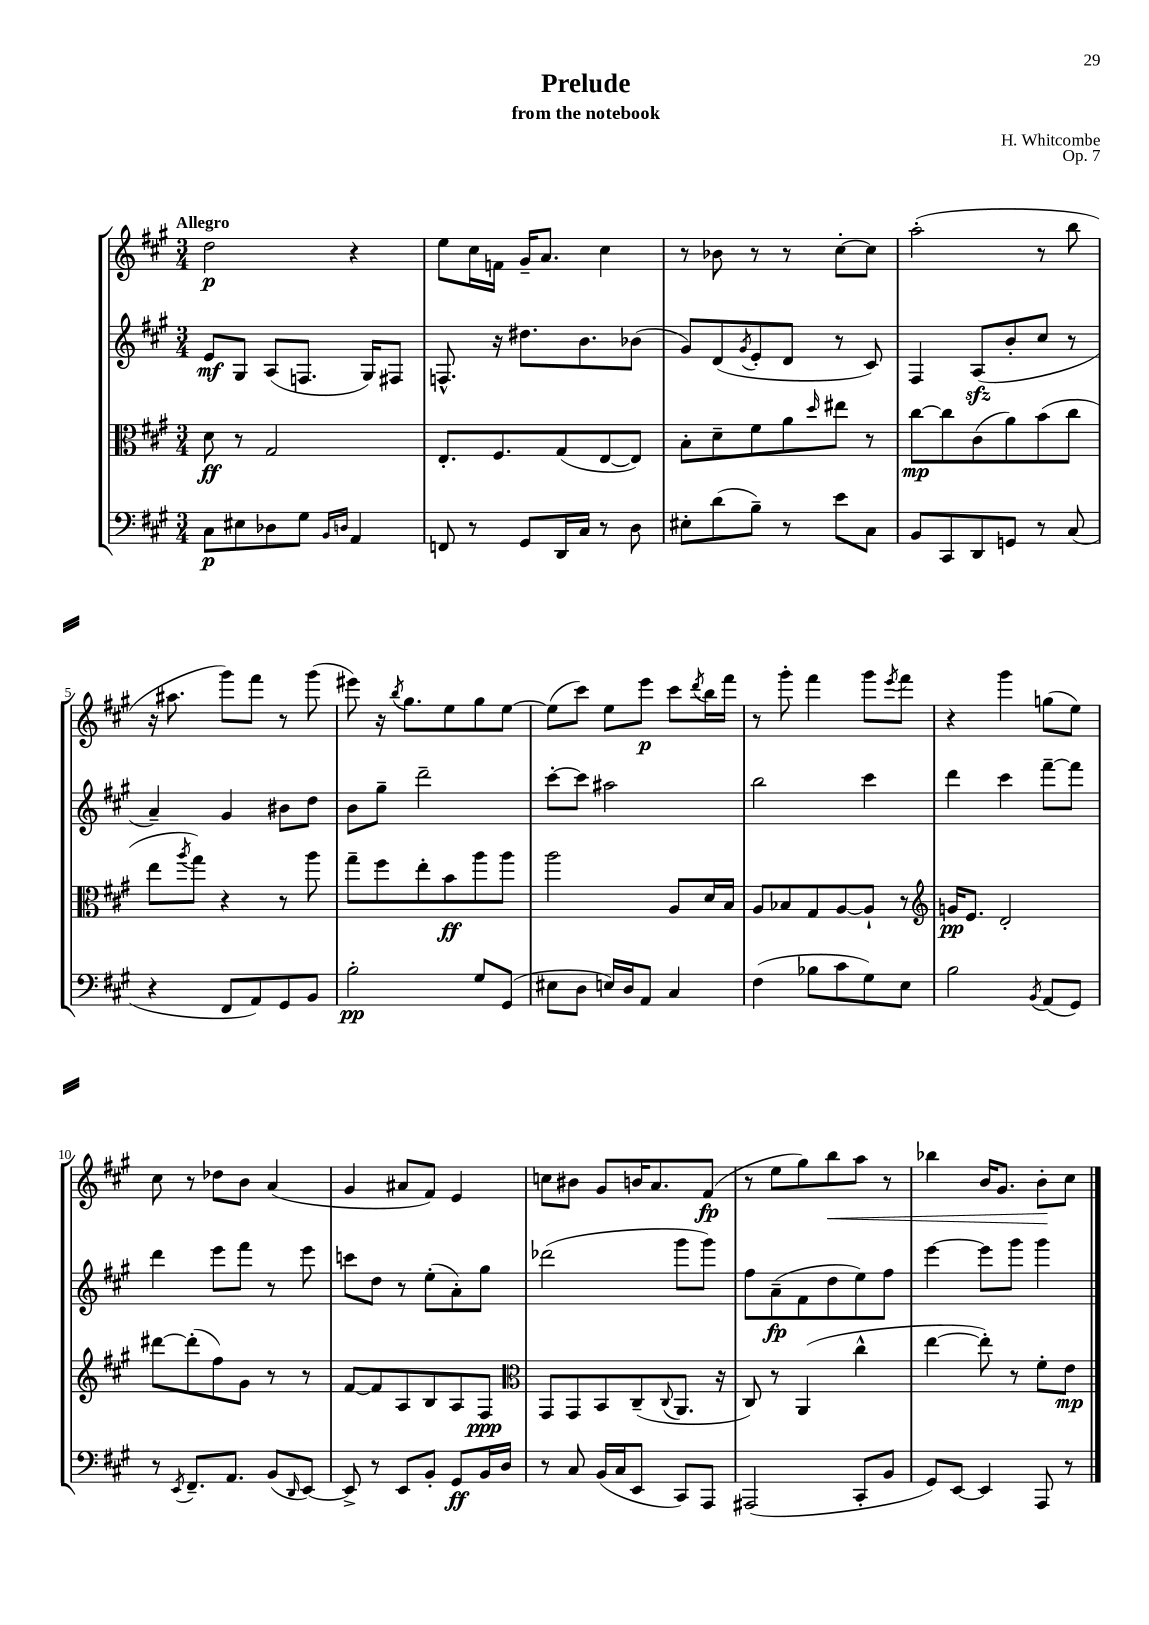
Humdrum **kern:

**kern	**kern	**kern	**kern
*staff4	*staff3	*staff2	*staff1
*clefF4	*clefC3	*clefG2	*clefG2
*k[f#c#g#]	*k[f#c#g#]	*k[f#c#g#]	*k[f#c#g#]
*M3/4	*M3/4	*M3/4	*M3/4
8C#	8d	8e	2dd
8E#	8r	8G#	.
8D-	2G#	(8A	.
8G#	.	8.F	.
16qqBB	.	.	.
16qqD	.	.	.
4AA	.	.	4r
.	.	16G#)	.
.	.	8F#	.
=	=	=	=
8FF	8.E'	8.F^^	8ee
8r	.	.	16cc#
.	8.F#	16r	16f
8GG#	.	8.dd#	16g#~
.	.	.	8.a
16DD	(8G#	.	.
16C#	.	8.b	.
8r	[8E	.	4cc#
8D	8E])	(8b-	.
=	=	=	=
8E#'	8B'	8g#)	8r
(8d	8d~	(8d	8b-
.	.	8qg#	.
8B~)	8f#	8e'	8r
8r	8a	8d	8r
.	16qqdd	.	.
8e	8ee#	8r	[8cc#'
8C#	8r	8c#)	8cc#]
=	=	=	=
8BB	[8cc#	4F#	(2aa'
8CC#	8cc#]	.	.
8DD	(8c#	(8A	.
8GG	8a)	8b'	.
8r	(8b	8cc#	8r
(8C#	8cc#	8r	8bb
=	=	=	=
4r	8ee	4a~)	16r
.	.	.	8.aa#
.	8qaa	.	.
.	8gg#)	.	.
8FF#	4r	4g#	8ggg#)
8AA)	.	.	8fff#
8GG#	8r	8b#	8r
8BB	8aa	8dd	(8ggg#
=	=	=	=
2B'	8gg#~	8b	8eee#)
.	8ff#	8gg#~	16r
.	.	.	8qbb
.	.	.	8.gg#
.	8ee'	2ddd~	.
.	8b	.	8ee
8G#	8aa	.	8gg#
(8GG#	8aa	.	[8ee
=	=	=	=
8E#	2aa	[8ccc#'	(8ee]
8D	.	8ccc#]	8ccc#)
16E)	.	2aa#	8ee
16D	.	.	.
8AA	.	.	8eee
4C#	8A	.	8ccc#
.	.	.	8qddd
.	16d	.	16bb
.	16B	.	16fff#
=	=	=	=
(4F#	8A	2bb	8r
.	8B-	.	8ggg#'
8B-	8G#	.	4fff#
8c#	[8A	.	.
8G#)	8A`]	4ccc#	8ggg#
.	.	.	8qeee
8E	8r	.	8fff#
=	=	=	=
*	*clefG2	*	*
2B	16g	4ddd	4r
.	8.e	.	.
.	2d'	4ccc#	4ggg#
8qBB	.	.	.
(8AA	.	[8fff#~	(8gg
8GG#)	.	8fff#]	8ee)
=	=	=	=
8r	[8ddd#	4ddd	8cc#
8qEE	.	.	.
8.FF#~	(8ddd#']	.	8r
.	8ff#)	8eee	8dd-
8.AA	.	.	.
.	8g#	8fff#	8b
(8BB	8r	8r	(4a
16qqDD	.	.	.
[8EE)	8r	8eee	.
=	=	=	=
8EE^]	[8f#	8ccc	4g#
8r	8f#]	8dd	.
8EE	8A	8r	8a#
8BB'	8B	(8ee'	8f#)
8GG#	8A	8a')	4e
16BB	8F#	8gg#	.
16D	.	.	.
=	=	=	=
*	*clefC3	*	*
8r	8GG#	(2ddd-	8cc
8C#	8GG#	.	8b#
(16BB	8BB	.	8g#
16C#	.	.	.
8EE	(8C#~	.	16b
.	.	.	8.a
.	8qqC#	.	.
8CC#)	8.AA	8ggg#	.
8AAA	.	8ggg#)	(8f#
.	16r	.	.
=	=	=	=
(2AAA#	8C#)	8ff#	8r
.	8r	(8a~	8ee
.	(4AA	8f#	8gg#)
.	.	8dd	8bb
8CC#'	4cc#^^	8ee)	8aa
8BB	.	8ff#	8r
=	=	=	=
8GG#)	[4ee	[4eee	4bb-
[8EE	.	.	.
4EE]	8ee'])	8eee]	16b
.	.	.	8.g#
.	8r	8ggg#	.
8AAA	8f#'	4ggg#	8b'
8r	8e	.	8cc#
==	==	==	==
*-	*-	*-	*-
